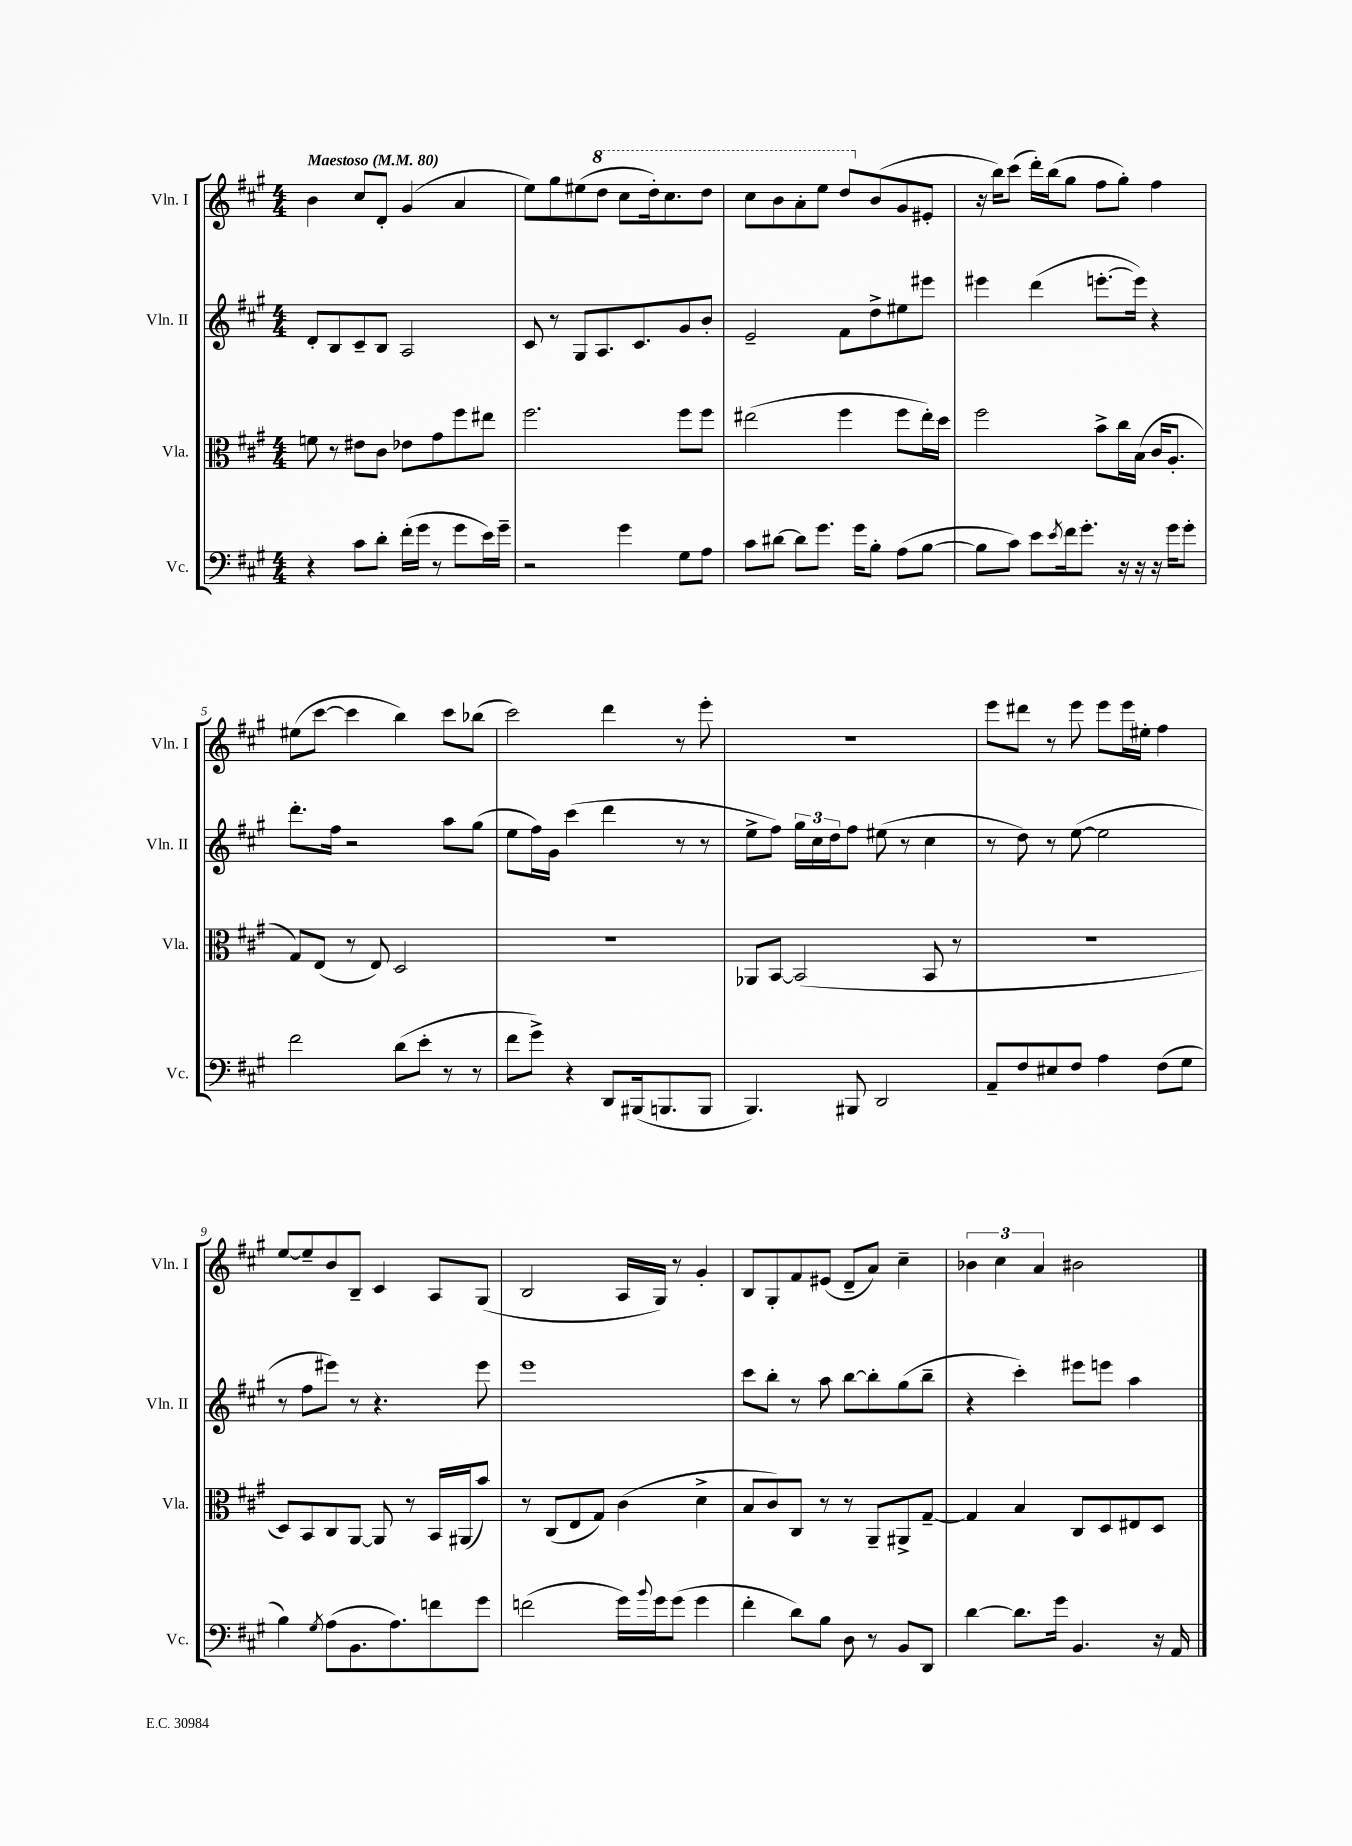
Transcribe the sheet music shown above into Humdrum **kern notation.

**kern	**kern	**kern	**kern
*staff4	*staff3	*staff2	*staff1
*clefF4	*clefC3	*clefG2	*clefG2
*k[f#c#g#]	*k[f#c#g#]	*k[f#c#g#]	*k[f#c#g#]
*M4/4	*M4/4	*M4/4	*M4/4
*MM80	*MM80	*MM80	*MM80
4r	8f\	8d'/L	4b\
.	8r	8B/	.
8c#\L	8e#\L	8c#~/	8cc#/L
8d'\J	8c#\J	8B/J	8d'/J
(16f#'\LL	8e-\L	2A/	(4g#/
16g#\JJ	.	.	.
8r	8g#\	.	.
8g#\L	8ff#\	.	4a/
16e\L)	8ee#\J	.	.
16g#~\JJ	.	.	.
=	=	=	=
2r	2.ff#\	8c#/	8ee\L)
.	.	8r	8gg#\
.	.	8G#/L	(8ee#\
.	.	8.A/	8ddd\J
4g#\	.	.	8ccc#\L
.	.	8.c#/	.
.	.	.	16ddd'\k)
.	.	.	8.ccc#\
8G#\L	8ff#\L	8g#/	.
8A\J	8ff#\J	8b'/J	8ddd\J
=	=	=	=
8c#\L	(2ee#\	2e~/	8ccc#\L
[8d#\J	.	.	8bb\
8d#\]L	.	.	8aa'\
8.g#\J	.	.	8eee\J
.	4ff#\	8f#\L	8ddd/L
16g#\LK	.	.	.
8B'\J	.	8dd^\	(8b/
(8A\L	8ff#\L	8ee#\	8g#/
[8B\J	16ee#'\L)	8eee#\J	8e#'/J
.	16dd\JJ	.	.
=	=	=	=
8B\]L	2ff#\	4eee#\	16r
.	.	.	16bb\LK)
8c#\J)	.	.	(8ccc#\J
8e\L	.	(4ddd\	16ddd'\LL)
.	.	.	(16bb\J
8qe/	.	.	.
16f#\k	.	.	8gg#\J
8.g#'\J	.	.	.
.	8b^\L	[8.eee'\L	8ff#\L
16r	16cc#\L	.	8gg#'\J)
16r	(16B\JJ	16eee\]Jk)	.
16r	16c#/LK	4r	4ff#\
16g#\LK	8.A'/J	.	.
8g#'\J	.	.	.
=	=	=	=
2f#\	8G#/L)	8.ddd'\L	(8ee#\L
.	(8E/J	.	[8ccc#\J
.	.	16ff#\Jk	.
.	8r	2r	4ccc#\]
.	8E/)	.	.
(8d\L	2D/	.	4bb\)
8e'\J	.	.	.
8r	.	8aa\L	8ccc#\L
8r	.	(8gg#\J	(8bb-\J
=	=	=	=
8f#\L	1r	8ee\L	2ccc#\)
8g#^\J)	.	16ff#\L)	.
.	.	16g#\JJ	.
4r	.	(4ccc#\	.
8DD/L	.	4ddd\	4ddd\
(16BBB#/k	.	.	.
8.BBB/	.	.	.
.	.	8r	8r
8BBB/J	.	8r	8eee'\
=	=	=	=
4.BBB/)	8AA-/L	8ee^\L	1r
.	[8BB/J	8ff#\J)	.
.	(2BB/]	24gg#\LL	.
.	.	24cc#\	.
.	.	24dd\J	.
8BBB#/	.	8ff#\J	.
2DD/	.	(8ee#\	.
.	.	8r	.
.	8BB/	4cc#\	.
.	8r	.	.
=	=	=	=
8AA~/L	1r	8r	8eee\L
8F#/	.	8dd\)	8ddd#\J
8E#/	.	8r	8r
8F#/J	.	([8ee\	8eee\
4A\	.	2ee\]	8eee\L
.	.	.	16eee\L
.	.	.	16ee#'\JJ
(8F#\L	.	.	4ff#\
8G#\J	.	.	.
=	=	=	=
4B\)	8D/L)	8r	[8ee/L
.	8BB/	8ff#\L	8ee~/]
8qG#/	.	.	.
(8A\L	8C#/	8eee#\J)	8b/
8.BB\	[8AA/J	8r	8B~/J
.	8AA/]	4.r	4c#/
8.A\)	.	.	.
.	8r	.	.
8f\	16BB/LL	.	8A/L
.	(16AA#/J	.	.
8g#\J	8b/J)	8eee#\	(8G#/J
=	=	=	=
(2f\	8r	1eee	2B/
.	(8C#/L	.	.
.	8E/	.	.
.	8G#/J)	.	.
16g#\LL)	(4c#\	.	16A/LL
8qqb/	.	.	.
16g#\J	.	.	16G#/JJ)
(8g#\J	.	.	8r
4g#\	4d^\	.	4g#'/
=	=	=	=
4f#'\	8B/L	8ccc#\L	8B/L
.	8c#/)	8bb'\J	8G#'/
8d\L)	8C#/J	8r	8f#/
8B\J	8r	8aa\	(8e#/J
8D\	8r	[8bb\L	8d~/L
8r	8AA~/L	8bb'\]	8a/J)
8BB/L	8AA#^/	(8gg#\	4cc#~\
8DD/J	[8G#~/J	8bb~\J	.
=	=	=	=
[4d\	4G#/]	4r	6b-\
.	.	.	6cc#\
8.d\]L	4B/	4ccc#'\)	.
.	.	.	6a/
16g#\Jk	.	.	.
4.BB/	8C#/L	8eee#\L	2b#\
.	8D/	8eee\J	.
.	8E#/	4aa\	.
16r	8D/J	.	.
16AA/	.	.	.
==	==	==	==
*-	*-	*-	*-
